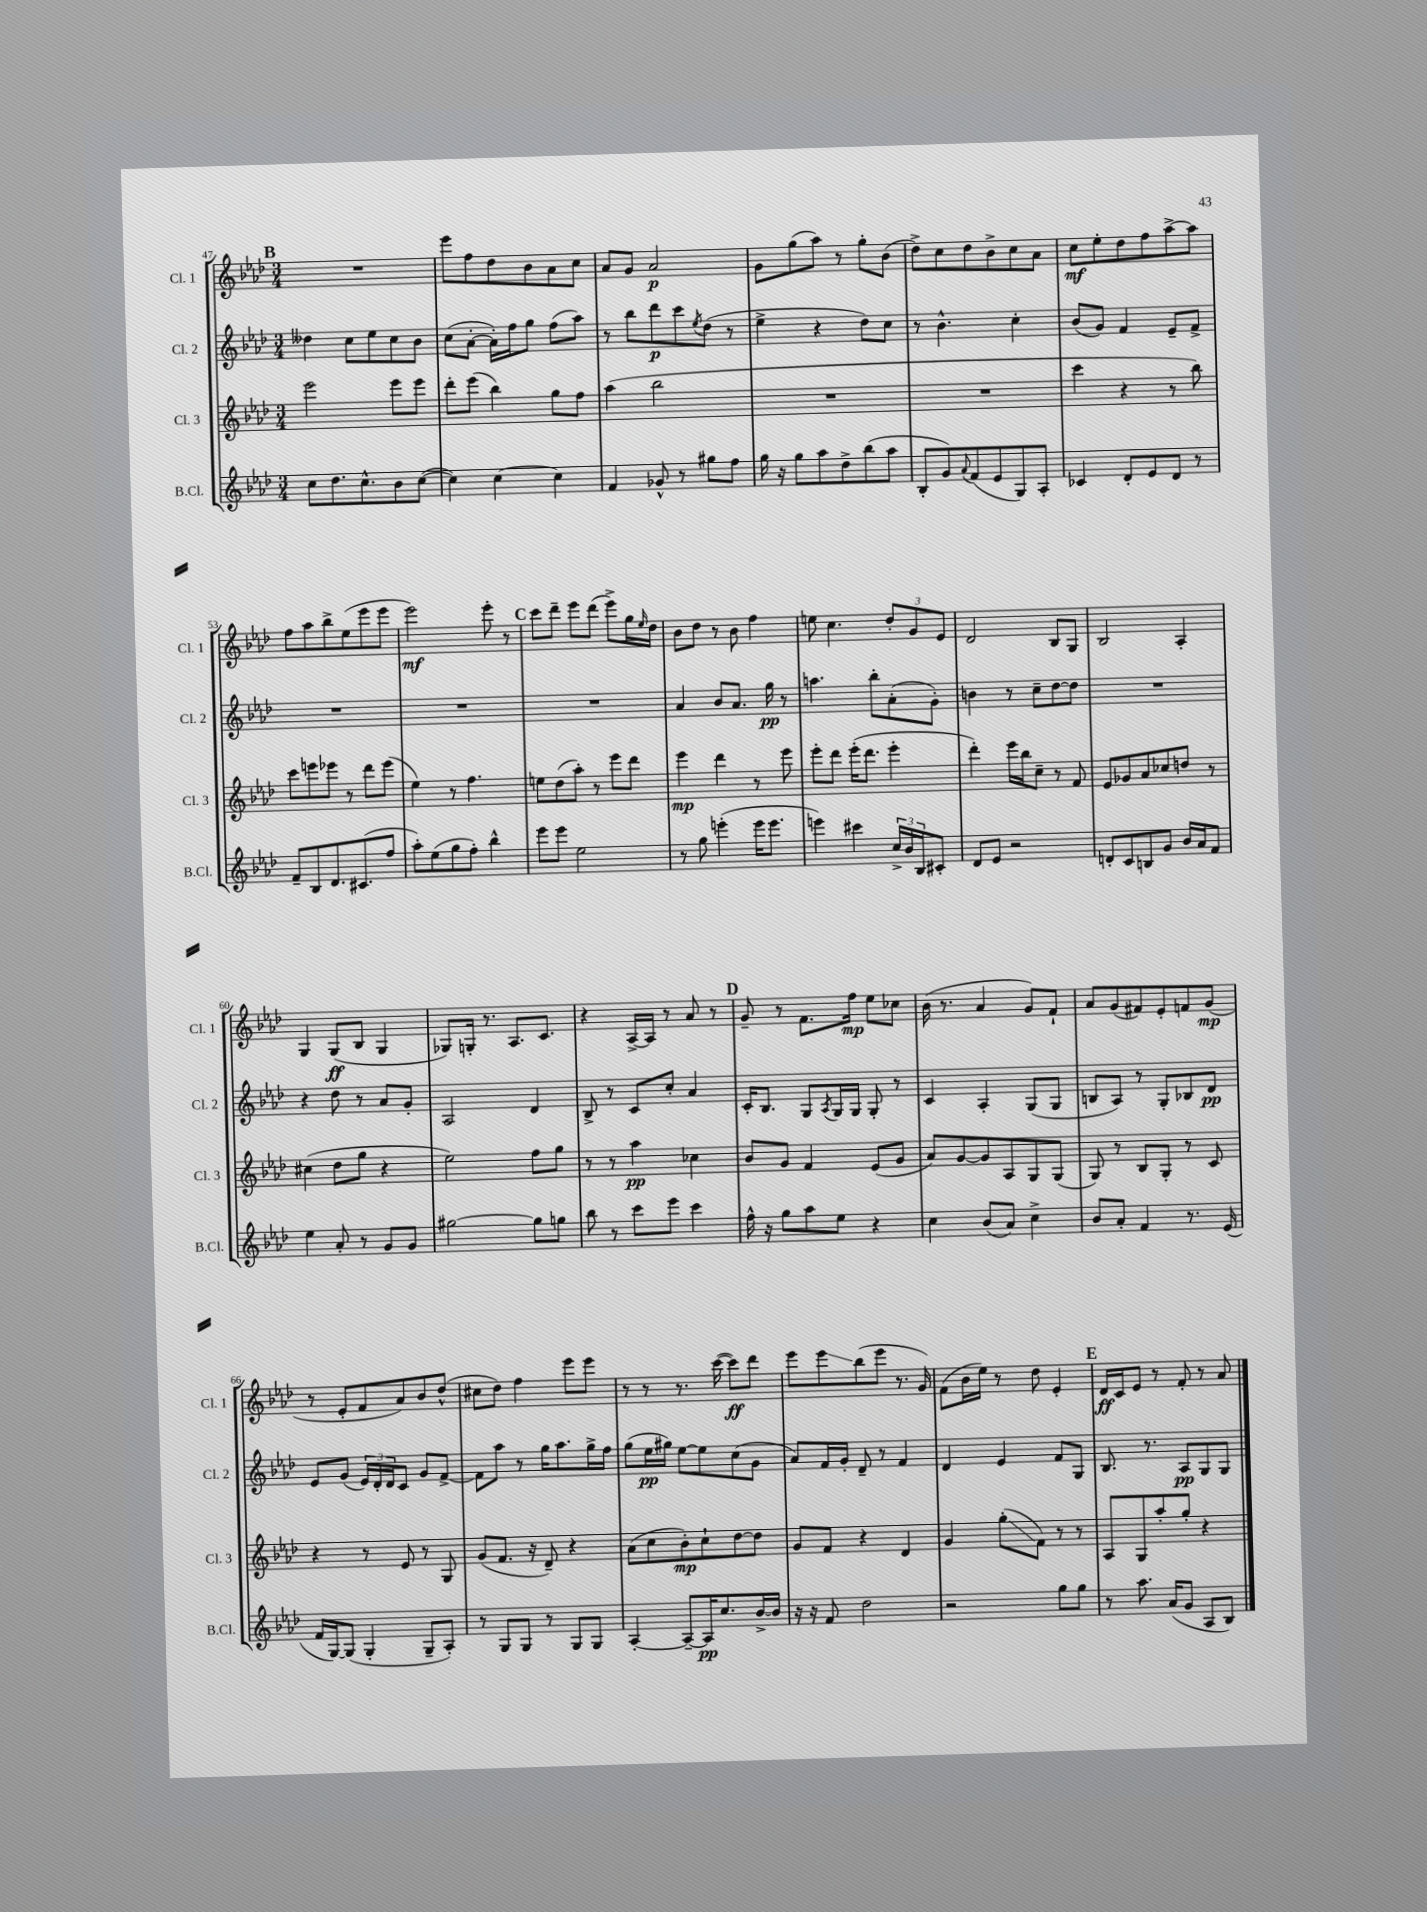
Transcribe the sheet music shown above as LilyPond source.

<<
\new StaffGroup <<
\new Staff = "s0" \with { instrumentName = "Cl. 1" shortInstrumentName = "Cl. 1" } {
    \clef treble \key aes \major \numericTimeSignature \time 3/4
    \mark \markup { \bold "B" } R2. |
    ees'''8 f''8 des''8 bes'8 aes'8 c''8 |
    aes'8 g'8 aes'2\p |
    g'8 g''8( aes''8) r8 g''8-. bes'8( |
    des''8->) c''8 des''8 bes'8-> c''8 aes'8 |
    c''8\mf ees''8-. des''8 f''8 aes''8~-> aes''8 |
    f''8 aes''8 bes''8-> ees''8( ees'''8 ees'''8 |
    ees'''2\mf) ees'''8-. r8 |
    \mark \markup { \bold "C" } c'''8 des'''8-- ees'''8 des'''8( ees'''8->) g''16 \grace { ees''16 } des''16 |
    bes'8 des''8 r8 bes'8 f''4 |
    e''8 c''4. \tuplet 3/2 { des''8-. g'8 ees'8 } |
    des'2 bes8 g8 |
    bes2 aes4-. |
    g4 g8\ff( bes8 g4 |
    ges8) g16-. r8. aes8. c'8. |
    r4 aes16~-> aes16 r8 aes'8 r8 |
    \mark \markup { \bold "D" } g'8-- r8 f'8. f''16\mp ees''8 ces''8 |
    bes'16( r8. aes'4 g'8) f'8-! |
    aes'8 g'8( fis'8) ees'8-. f'8 g'8\mp( |
    r8 ees'8-. f'8 aes'8) bes'8 des''8-^( |
    cis''8 des''8) f''4 ees'''8 ees'''8 |
    r8 r8 r8. c'''16~( c'''8\ff) des'''8 |
    ees'''8 ees'''8\glissando bes''8( ees'''8 r8. g'16) |
    f'8( bes'16 ees''16) r8 des''8 ees'4-. |
    \mark \markup { \bold "E" } des'16\ff c'16 ees'8 r8 f'8-. r8 aes'8 \bar "|." |
}
\new Staff = "s1" \with { instrumentName = "Cl. 2" shortInstrumentName = "Cl. 2" } {
    \clef treble \key aes \major \numericTimeSignature \time 3/4
    \mark \markup { \bold "B" } deses''4 c''8 ees''8 c''8 bes'8 |
    c''8( aes'8~-. aes'16-.) f''16 g''8 f''8( aes''8) |
    r8 bes''8 des'''8\p c'''8 \acciaccatura { ees''8 } des''8( r8 |
    ees''4-> r4 des''8) c''8 |
    r8 bes'4.-^ c''4-. |
    bes'8( g'8) f'4 ees'8-- f'8-> |
    R2. |
    R2. |
    \mark \markup { \bold "C" } R2. |
    aes'4 bes'8 aes'8. g''16\pp r8 |
    a''4. bes''8-. aes'8-.( g'8-.) |
    b'4 r8 c''8-- des''8~ des''8 |
    R2. |
    r4 des''8 r8 aes'8 g'8-. |
    aes2 des'4 |
    bes8-> r8 c'8 c''8-. aes'4 |
    \mark \markup { \bold "D" } c'16-. bes8. g8 \acciaccatura { aes8 } g16 g16 g8-. r8 |
    c'4 aes4-. g8( g8 |
    b8 aes8) r8 g8-. bes8 des'8\pp |
    ees'8 g'8( \tuplet 3/2 { ees'16) des'16-. des'16 } c'8 g'8 f'8~-> |
    f'8 aes''8 r8 g''16 aes''8. g''16-> f''16 |
    g''8( ees''16\pp gis''16) ees''8~ ees''8 c''8( g'8 |
    aes'8) f'16 g'16-. des'8-- r8 f'4 |
    des'4 ees'4 f'8 g8 |
    \mark \markup { \bold "E" } bes8. r8. aes8\pp g8 g8 \bar "|." |
}
\new Staff = "s2" \with { instrumentName = "Cl. 3" shortInstrumentName = "Cl. 3" } {
    \clef treble \key aes \major \numericTimeSignature \time 3/4
    \mark \markup { \bold "B" } ees'''2 ees'''8 ees'''8 |
    des'''8-. ees'''8( bes''4) g''8 f''8 |
    aes''4( bes''2 |
    R2. |
    R2. |
    c'''4 r4 r8 bes''8) |
    c'''8 e'''8 ees'''8 r8 des'''8 ees'''8( |
    ees''4) r8 f''4. |
    \mark \markup { \bold "C" } e''8 des''8( aes''8-.) r8 ees'''8 des'''8 |
    ees'''4\mp des'''4 r8 ees'''8 |
    ees'''8-. des'''8 ees'''16-.( des'''8. ees'''4-. |
    des'''4-.) ees'''16 bes''16 c''8-- r8 f'8 |
    ees'8 ges'8 aes'8 ces''8 d''8 r8 |
    cis''4( des''8 g''8 r4 |
    ees''2) f''8 g''8 |
    r8 r8 aes''4\pp ces''4 |
    \mark \markup { \bold "D" } bes'8 g'8 f'4 ees'8( g'8 |
    aes'8) g'8~ g'8 aes8 g8 g8( |
    g8) r8 bes8 g8-. r8 c'8 |
    r4 r8 ees'8 r8 g8 |
    g'8( f'8. r16 des'8--) r4 |
    aes'8( c''8 bes'8-.\mp) c''8-! des''8~ des''8 |
    g'8 f'8 r4 des'4 |
    g'4 g''8-.\glissando( f'8) r8 r8 |
    \mark \markup { \bold "E" } aes8 g8 aes''8-. g''8-. r4 \bar "|." |
}
\new Staff = "s3" \with { instrumentName = "B.Cl." shortInstrumentName = "B.Cl." } {
    \clef treble \key aes \major \numericTimeSignature \time 3/4
    \mark \markup { \bold "B" } c''8 des''8. c''8.-^ bes'8 c''8~( |
    c''4) c''4~ c''4 |
    f'4 ges'8-^ r8 gis''8 f''8 |
    g''16 r16 g''8 aes''8 des''8-> bes''8( aes''8 |
    bes8-. g'8) \appoggiatura { aes'8 } f'8( ees'8 g8) aes8-. |
    ces'4 des'8-. ees'8 des'8 r8 |
    f'8-- bes8 des'8. cis'8.( f''8 |
    aes''8-.) ees''8( g''8 f''8-.) bes''4-^ |
    \mark \markup { \bold "C" } ees'''8 ees'''8 ees''2 |
    r8 g''8 e'''4-.( e'''16 e'''8. |
    e'''4) cis'''4 \tuplet 3/2 { c''16-> bes'16 bes16 } cis'8-. |
    des'8 ees'8 r2 |
    d'8-. c'8 b8 g'8 bes'16 aes'16 f'8 |
    ees''4 aes'8-. r8 g'8 g'8 |
    gis''2~ gis''8 g''8 |
    bes''8 r8 c'''8 ees'''8 c'''4 |
    \mark \markup { \bold "D" } f''16-^ r16 g''8 aes''8 ees''8 r4 |
    c''4 bes'8( aes'8) c''4-> |
    bes'8 aes'8-. f'4 r8. ees'16( |
    f'16 g16~) g8( g4-. g8-- aes8-.) |
    r8 g8 g8 r8 g8 g8 |
    aes4~-. aes8~-- aes16\pp c''8. bes'16~-> bes'16 |
    r16 r16 f'8 des''2 |
    r2 g''8 g''8 |
    \mark \markup { \bold "E" } r8 aes''8. aes'16( g'8 aes8 bes8) \bar "|." |
}
>>
>>
\layout { \context { \Score currentBarNumber = #47 } }
